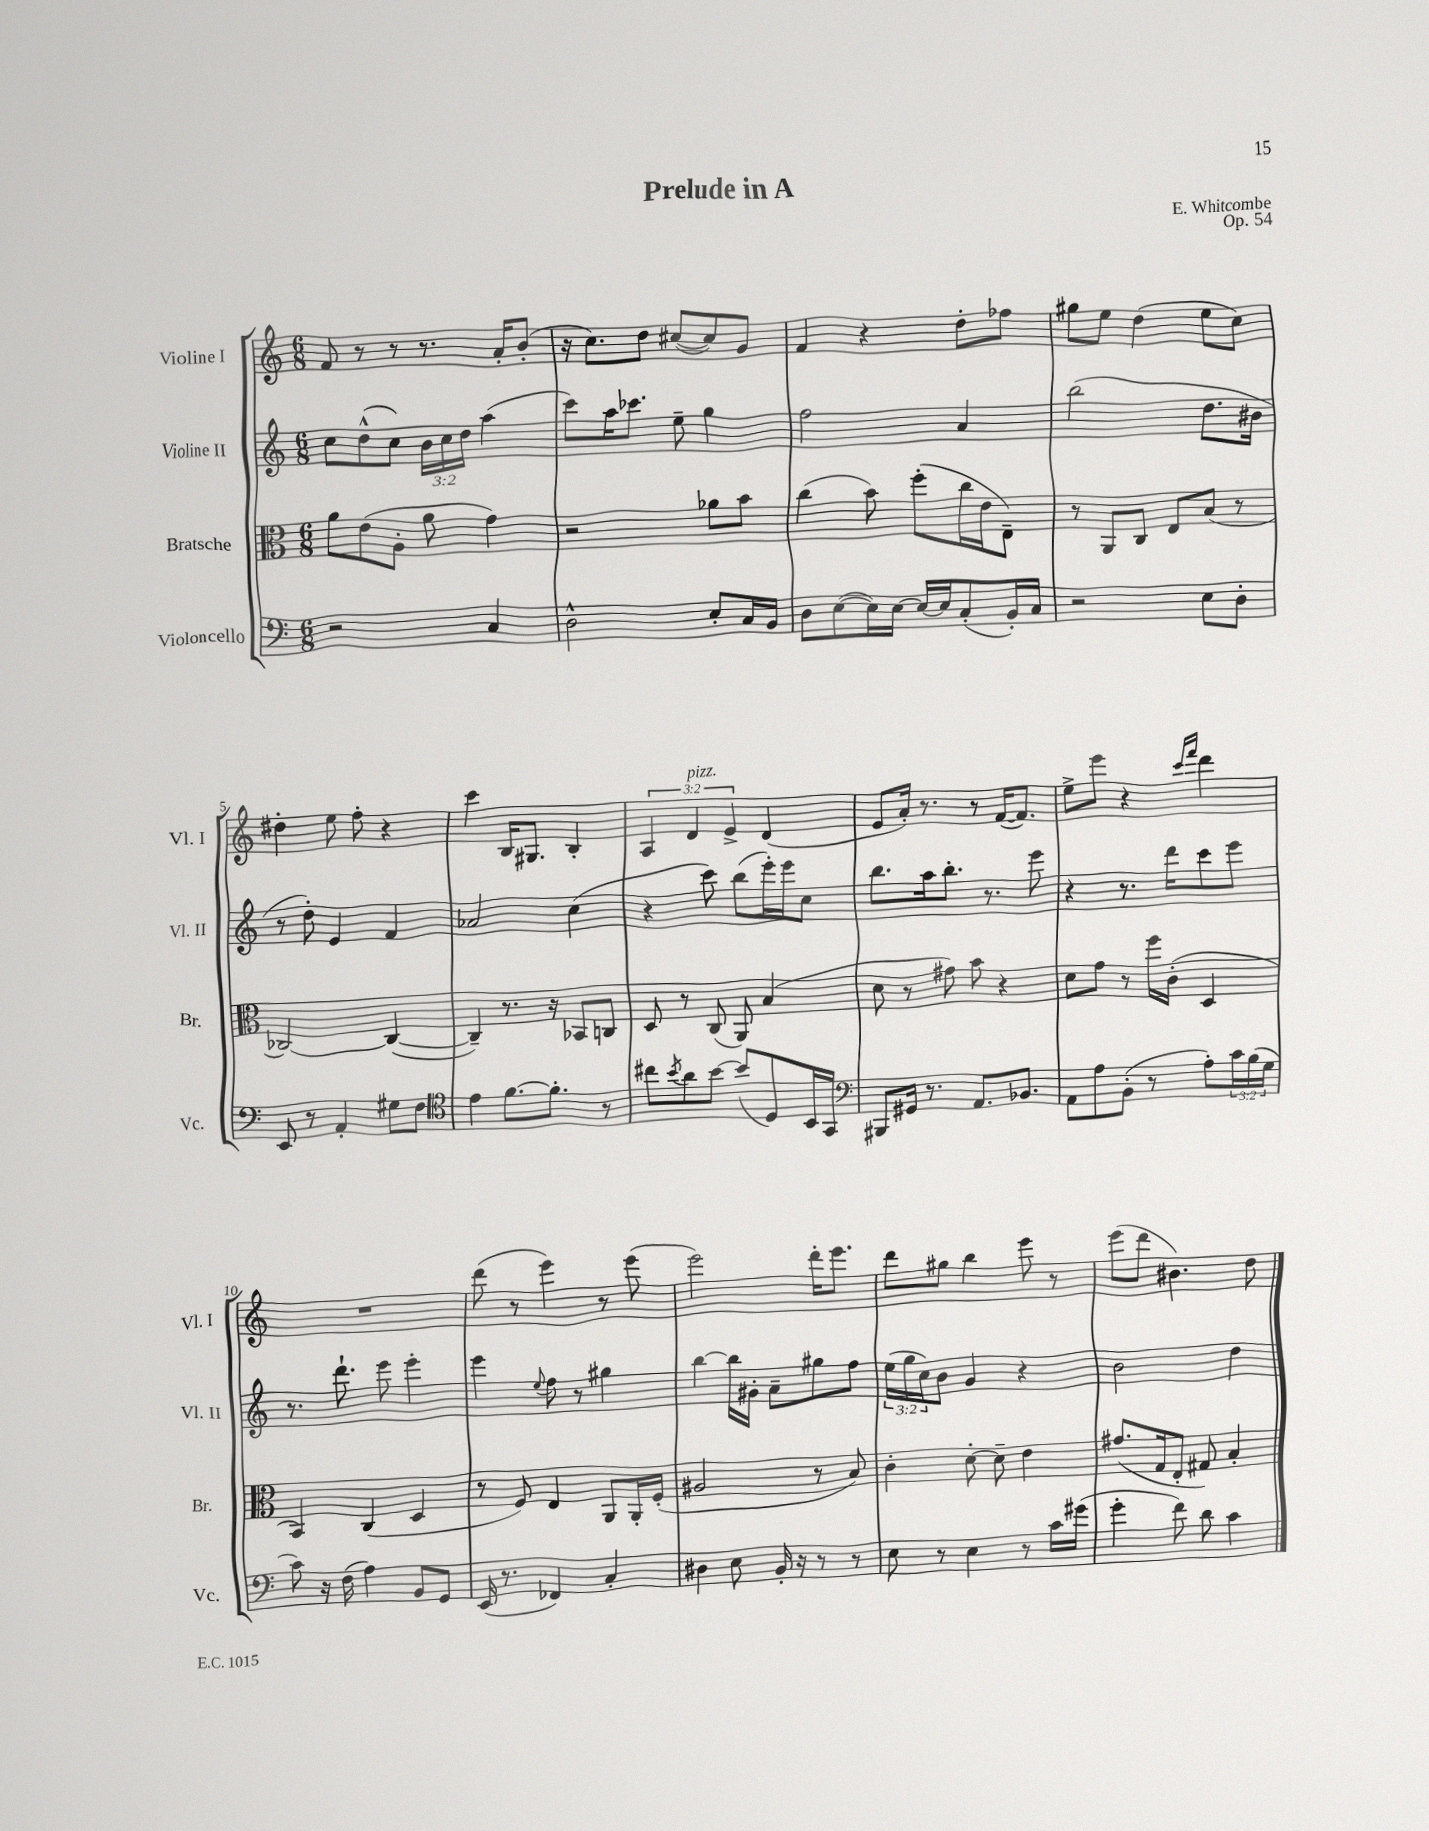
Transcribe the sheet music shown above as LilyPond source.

\header { title = "Prelude in A" composer = "E. Whitcombe" opus = "Op. 54" }
<<
\new StaffGroup <<
\new Staff = "s0" \with { instrumentName = "Violine I" shortInstrumentName = "Vl. I" } {
    \clef treble \key c \major \numericTimeSignature \time 6/8 \override Staff.TupletNumber.text = #tuplet-number::calc-fraction-text
    f'8 r8 r8 r8. a'16-. b'8-.( |
    r16 c''8.) d''8 cis''8~( cis''8) g'8 |
    f'4 r4 d''8-. fes''8 |
    gis''8 e''8 d''4( e''8 c''8) |
    dis''4-. e''8 f''8-. r4 |
    c'''4 b16 gis8. b4-. |
    \tuplet 3/2 { a4 d'4^\markup { \italic "pizz." } e'4-> } d'4( |
    e'8 a'16-.) r8. r8 f'16~( f'8.) |
    e''8-> e'''8 r4 \grace { c'''16 f'''16 } d'''4 |
    R2. |
    d'''8( r8 e'''4) r8 e'''8( |
    e'''2) d'''16-. e'''8. |
    d'''8 gis''8 b''4 e'''8 r8 |
    e'''8( d'''8 bis'4.) d''8 \bar "|." |
}
\new Staff = "s1" \with { instrumentName = "Violine II" shortInstrumentName = "Vl. II" } {
    \clef treble \key c \major \numericTimeSignature \time 6/8 \override Staff.TupletNumber.text = #tuplet-number::calc-fraction-text
    c''8 d''8-^( c''8) \tuplet 3/2 { b'16 c''16 d''16 } a''4( |
    c'''8) a''16 ces'''8. e''8-- g''4 |
    f''2 a'4 |
    b''2( d''8. bis'16 |
    r8 d''8-.) e'4 f'4 |
    aes'2 c''4( |
    r4 c'''8) b''8( e'''16-.) e'''16 c''8 |
    b''8. a''16 b''8.-. r8. e'''8 |
    r4 r8. d'''16 c'''8 e'''8 |
    r8. d'''8.-! e'''8 e'''4-. |
    e'''4 \appoggiatura { e''8 } f''8 r8 gis''4 |
    b''4~ b''16 gis'16-. a'8-- gis''8 f''8 |
    \tuplet 3/2 { e''16( g''16 c''16) } b'8 g'4 r4 |
    b'2 d''4 \bar "|." |
}
\new Staff = "s2" \with { instrumentName = "Bratsche" shortInstrumentName = "Br." } {
    \clef alto \key c \major \numericTimeSignature \time 6/8
    a'8 e'8( a8-. a'8 g'4) |
    r2 aes'8 b'8 |
    c''4( b'8) f''8-.( c''16 e'16 e8--) |
    r8 a,8 c8 e8 b8( r8 |
    ces2~) ces4~( |
    ces4--) r8. r16 bes,8 c8 |
    d8 r8 c8( a,8) b4( |
    d'8 r8 gis'8) b'8 r4 |
    d'8 g'8 r8 f''16 c'16-.( d4 |
    b,4) c4( d4 |
    r8 f8) e4 a,8 a,16-. f16-.( |
    ais2 r8 b8) |
    c'4-. d'8~-. d'8-- e'4 |
    gis'8.( g16 e8-. gis8) b4-. \bar "|." |
}
\new Staff = "s3" \with { instrumentName = "Violoncello" shortInstrumentName = "Vc." } {
    \clef bass \key c \major \numericTimeSignature \time 6/8 \override Staff.TupletNumber.text = #tuplet-number::calc-fraction-text
    r2 c4 |
    d2-^ e8-. c16 b,16 |
    d8 e8~( e16) e16~ e16~ e16 c8-.( b,16-.) c16 |
    r2 e8 d8-. |
    e,8 r8 a,4-. gis8 f8 |
    \clef tenor e'4 f'8.~ f'8.-. r8 |
    cis''8 \acciaccatura { b'8 } a'8 b'8~ b'8( d8) b,16 g,16 |
    \clef bass bis,,8 gis,16 r8. a,8. bes,8. |
    a,8 a8 b,8-.( r8 a8-.) \tuplet 3/2 { c'16 b16( g16 } |
    c'8) r16 f16( a4) b,8 g,8 |
    e,16( r8. fes,4) c4-. |
    dis4 e8 b,16-. r16 r8 r8 |
    e8 r8 e4 r8 c'16 gis'16( |
    g'4-. f'8) d'8 c'4 \bar "|." |
}
>>
>>
